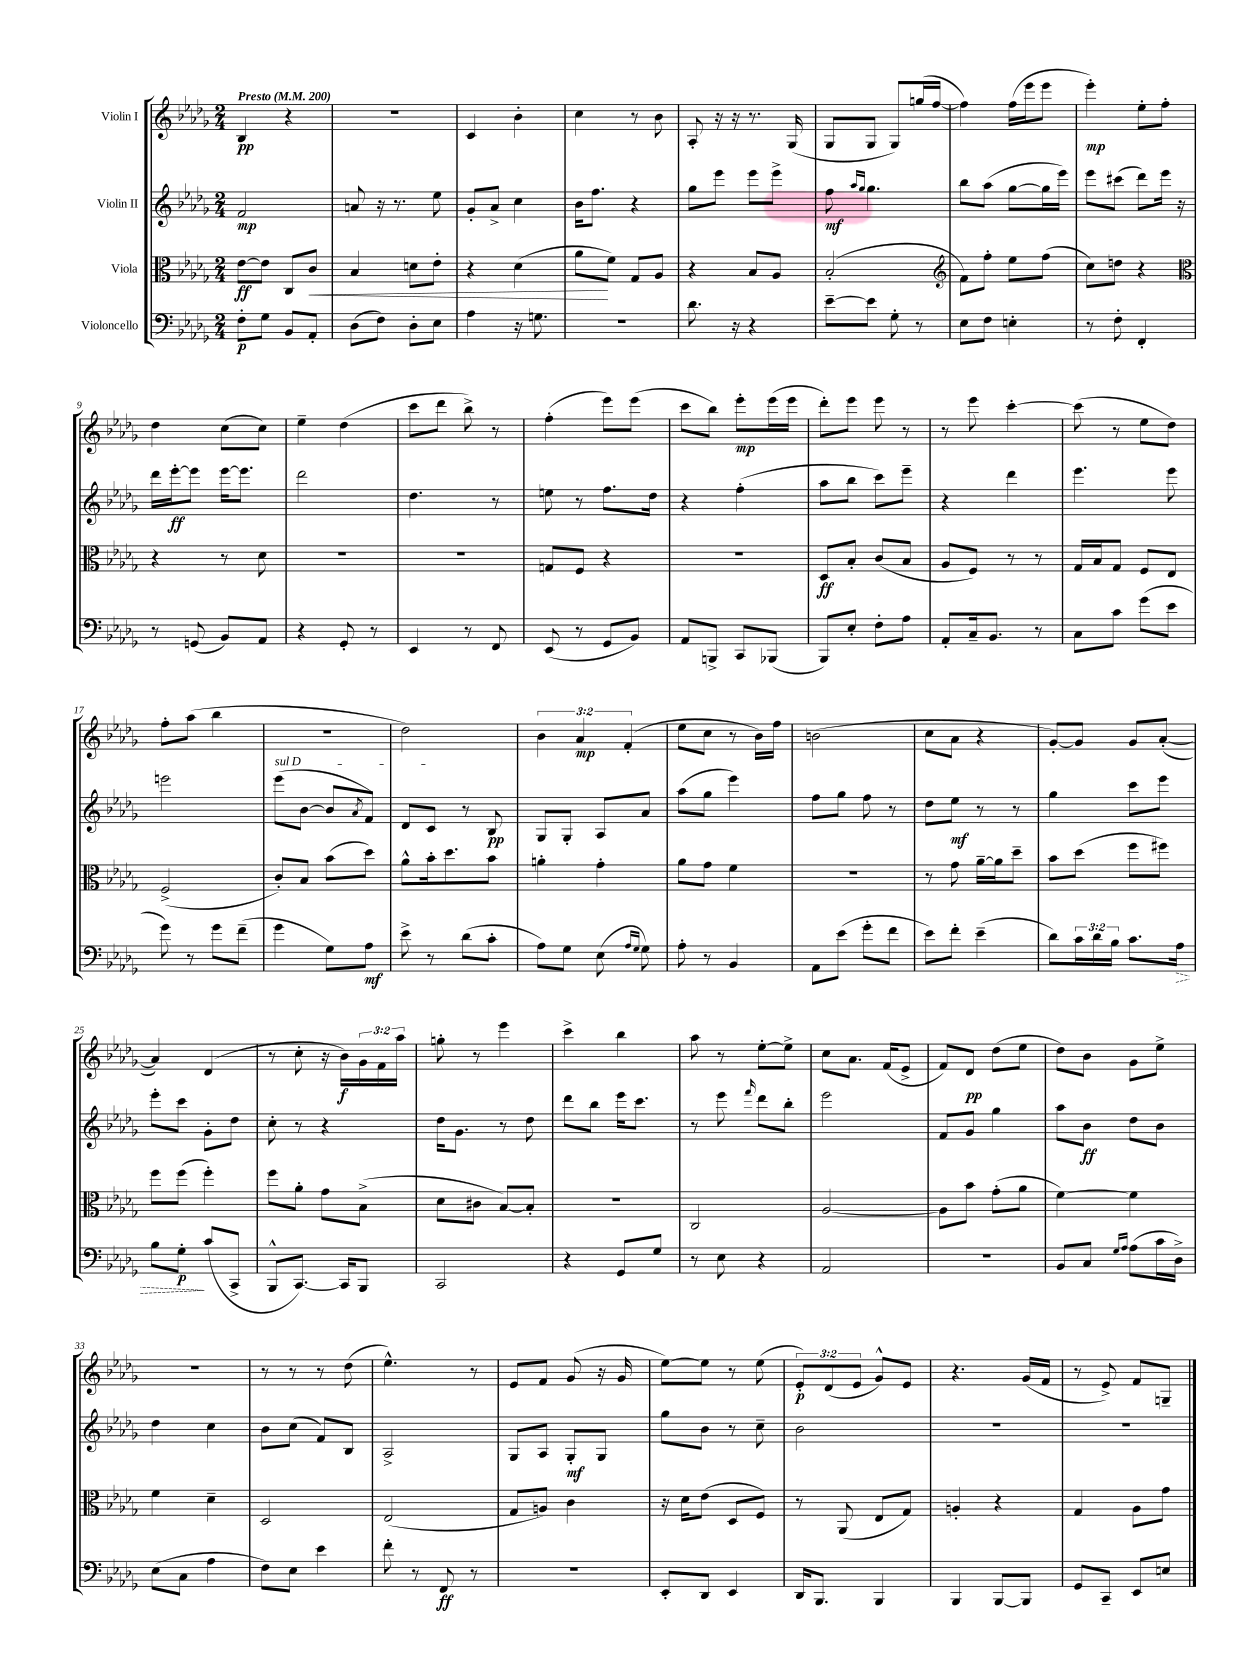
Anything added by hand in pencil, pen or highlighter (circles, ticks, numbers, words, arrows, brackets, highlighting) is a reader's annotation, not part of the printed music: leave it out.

**kern	**kern	**kern	**kern
*staff4	*staff3	*staff2	*staff1
*clefF4	*clefC3	*clefG2	*clefG2
*k[b-e-a-d-g-]	*k[b-e-a-d-g-]	*k[b-e-a-d-g-]	*k[b-e-a-d-g-]
*M2/4	*M2/4	*M2/4	*M2/4
*MM200	*MM200	*MM200	*MM200
8F'\L	[8e-\L	2f/	4B-/
8G-\J	8e-\]J	.	.
8BB-/L	8C/L	.	4r
8AA-'/J	8c/J	.	.
=	=	=	=
(8D-\L	4B-/	8a/	2r
8F\J)	.	16r	.
.	.	8.r	.
8D-'\L	8d\L	.	.
8E-\J	8e-'\J	8ee-\	.
=	=	=	=
4A-\	4r	8g-'/L	4c/
.	.	8a-^/J	.
16r	(4d-\	4cc\	4b-'\
8.G\	.	.	.
=	=	=	=
2r	8a-\L	16b-\LK	4cc\
.	.	8.ff\J	.
.	8f\J)	.	.
.	8G-/L	4r	8r
.	8A-/J	.	8b-\
=	=	=	=
8.d-\	4r	8gg-\L	8A-'/
.	.	8eee-\J	16r
16r	.	.	16r
4r	8B-/L	8eee-\L	8.r
.	8A-/J	8eee-^\J	.
.	.	.	(16G-/
=	=	=	=
[8e-~\L	(2B-'/	8ff\	8G-/L
.	.	16qqaa-/LL	.
.	.	16qqgg-/JJ	.
8e-\]J	.	4.gg-\	8G-/J
8G-'\	.	.	8G-/L)
8r	.	.	(16gg/L
.	.	.	[16ff/JJ
=	=	=	=
*	*clefG2	*	*
8E-\L	8f\L)	8bb-\L	4ff\])
8F\J	8ff'\J	(8aa-\J	.
4E'\	8ee-\L	[8gg-\L	(16ff\LL
.	.	.	16eee-\J
.	(8ff\J	16gg-\]L	8eee-\J
.	.	16eee-\JJ)	.
=	=	=	=
8r	8cc\L)	8eee-\L	4eee-'\)
8F'\	8dd\J	(8ccc#\J	.
4FF'/	4r	8ddd-\L)	8ee-'\L
.	.	16eee-\Jk	8ff'\J
.	.	16r	.
=	=	=	=
*	*clefC3	*	*
8r	4r	16ddd-\LL	4dd-\
.	.	[16eee-'\J	.
(8GG/	.	8eee-\]J	.
8BB-/L)	8r	[16eee-\LK	(8cc\L
.	.	8.eee-\]J	.
8AA-/J	8d-\	.	8cc\J)
=	=	=	=
4r	2r	2ddd-\	4ee-~\
8GG-'/	.	.	(4dd-\
8r	.	.	.
=	=	=	=
4EE-/	2r	4.dd-\	8ccc\L
.	.	.	8ddd-\J
8r	.	.	8bb-^\)
8FF/	.	8r	8r
=	=	=	=
(8EE-/	8G/L	8ee\	(4ff'\
8r	8F/J	8r	.
8GG-/L	4r	8.ff\L	8eee-\L)
8BB-/J)	.	.	(8eee-\J
.	.	16dd-\Jk	.
=	=	=	=
8AA-/L	2r	4r	8ccc\L
8BBB^/J	.	.	8bb-\J)
8CC/L	.	(4ff'\	8eee-'\L
(8BBB-/J	.	.	(16eee-\L
.	.	.	16eee-\JJ
=	=	=	=
8BBB-/L)	8D-/L	8aa-\L	8ddd-'\L)
8E-'/J	8B-'/J	8bb-\J	8eee-\J
8F'\L	(8c/L	8ccc\L)	8eee-\
8A-\J	8B-/J	8eee-~\J	8r
=	=	=	=
8AA-'/L	8A-/L	4r	8r
16C~/k	8F/J)	.	8eee-\
8.BB-/J	.	.	.
.	8r	4ddd-\	[4ccc'\
8r	8r	.	.
=	=	=	=
8C\L	16G-/LL	4.eee-\	(8ccc\]
.	16B-/J	.	.
8c\J	8G-/J	.	8r
(8g-\L	8F/L	.	8ee-\L
8e-\J	8E-/J	8eee-\	8dd-\J)
=	=	=	=
8g-\)	(2F^/	2eee\	8ff'\L
8r	.	.	(8aa-\J
8g-\L	.	.	4bb-\
(8f~\J	.	.	.
=	=	=	=
4g-\	8c'/L)	(8eee-\L	2r
.	8B-/J	[8b-\J	.
8G-\L)	(8b-\L	8b-/]L	.
.	.	8qa-/	.
8A-\J	8dd-\J)	8f/J)	.
=	=	=	=
8e-^\	8a-^^\L	8d-/L	2dd-\)
8r	16b-'\k	8c/J	.
.	8.dd-\	.	.
(8d-\L	.	8r	.
8c'\J	8b-\J	8B-/	.
=	=	=	=
8A-\L)	4a'\	8G-/L	6b-\
8G-\J	.	8G-'/J	.
.	.	.	6a-/
(8E-\	4g-'\	8A-/L	.
.	.	.	(6f'/
16qqA-/LL	.	.	.
16qqG-/JJ	.	.	.
8G-\)	.	8a-/J	.
=	=	=	=
8A-'\	8a-\L	(8aa-\L	8ee-\L
8r	8g-\J	8gg-\J	8cc\J
4BB-/	4f\	4eee-\)	8r
.	.	.	16b-\LL)
.	.	.	16ff\JJ
=	=	=	=
8AA-\L	2r	8ff\L	(2b\
(8e-\J	.	8gg-\J	.
8g-'\L	.	8ff\	.
8f\J	.	8r	.
=	=	=	=
8e-\L)	8r	8dd-\L	8cc\L
8f'\J	8g-\	8ee-\J	8a-\J
(4e-~\	[16a-~\LL	8r	4r
.	16a-\]J	.	.
.	8dd-~\J	8r	.
=	=	=	=
8d-\L)	8b-\L	4gg-\	[8g-'/L)
24c\L	(8dd-\J	.	8g-/]J
24d-\	.	.	.
24B-\JJ	.	.	.
8.c\L	8ff\L	8ccc\L	8g-/L
.	8ff#\J)	8eee-\J	([8a-'/J
16A-\Jk	.	.	.
=	=	=	=
8B-\L	8ff\L	8eee-'\L	4a-/])
8G-'\J	(8ff\J	8ccc\J	.
(8c/L	4ff'\)	8g-'\L	(4d-/
8CC^/J	.	8dd-\J	.
=	=	=	=
8BBB-^^/L	8ff\L	8cc'\	8r
[8.CC/J)	8a-'\J	8r	8cc'\
.	8g-\L	4r	16r
16CC/]LK	.	.	16b-\LL)
8BBB-/J	(8B-^\J	.	24g-\
.	.	.	24f\
.	.	.	24aa-\JJ
=	=	=	=
2CC/	8d-\L	16dd-\LK	8gg'\
.	.	8.g-\J	.
.	8c#\J	.	8r
.	[8B-/L)	8r	4eee-\
.	8B-'/]J	8dd-\	.
=	=	=	=
4r	2r	8ddd-\L	4ccc^\
.	.	8bb-\J	.
8GG-/L	.	16eee-\LK	4bb-\
.	.	8.ccc\J	.
8G-/J	.	.	.
=	=	=	=
8r	2C/	8r	8aa-\
8E-\	.	8eee-\	8r
.	.	16qqfff/	.
4r	.	8ddd-\L	[8ee-'\L
.	.	8bb-'\J	8ee-^\]J
=	=	=	=
2AA-/	[2A-/	2eee-\	8cc\L
.	.	.	8.a-\J
.	.	.	(16f/LK
.	.	.	8e-^/J
=	=	=	=
2r	8A-\]L	8f/L	8f/L)
.	8b-\J	8g-/J	8d-/J
.	(8g-'\L	4gg-\	(8dd-\L
.	8a-\J	.	8ee-\J
=	=	=	=
8BB-/L	[4f\)	8aa-\L	8dd-\L)
8C/J	.	8b-\J	8b-\J
16qqG-/LL	.	.	.
16qqA-/JJ	.	.	.
(8A-\L	4f\]	8dd-\L	8g-\L
16c\L	.	8b-\J	8ee-^\J
16D-^\JJ)	.	.	.
=	=	=	=
(8E-\L	4f\	4dd-\	2r
8C\J	.	.	.
4A-\	4d-~\	4cc\	.
=	=	=	=
8F\L)	2D-/	8b-\L	8r
8E-\J	.	(8cc\J	8r
4e-\	.	8f/L)	8r
.	.	8B-/J	(8dd-\
=	=	=	=
8f'\	(2E-/	2A-^/	4.ee-^^\)
8r	.	.	.
8FF/	.	.	.
8r	.	.	8r
=	=	=	=
2r	8G-/L	8G-/L	8e-/L
.	8A/J)	8A-/J	8f/J
.	4c\	8G-'/L	(8g-/
.	.	8G-/J	16r
.	.	.	16g-/
=	=	=	=
8EE-'/L	16r	8gg-\L	[8ee-\L)
.	16d-\LK	.	.
8DD-/J	(8e-\J	8b-\J	8ee-\]J
4EE-/	8D-/L	8r	8r
.	8F/J)	8cc~\	(8ee-\
=	=	=	=
16DD-/LK	8r	2b-\	12e-'/L)
8.BBB-/J	.	.	.
.	.	.	(12d-/
.	(8AA-/	.	.
.	.	.	12e-/J
4BBB-/	8E-/L	.	8g-^^/L)
.	8G-/J)	.	8e-/J
=	=	=	=
4BBB-/	4A'/	2r	4.r
[8BBB-/L	4r	.	.
8BBB-/]J	.	.	(16g-/LL
.	.	.	16f/JJ
=	=	=	=
8GG-/L	4G-/	2r	8r
8CC~/J	.	.	8e-^/)
8EE-/L	8A-\L	.	8f/L
8E/J	8g-\J	.	8G~/J
==	==	==	==
*-	*-	*-	*-
